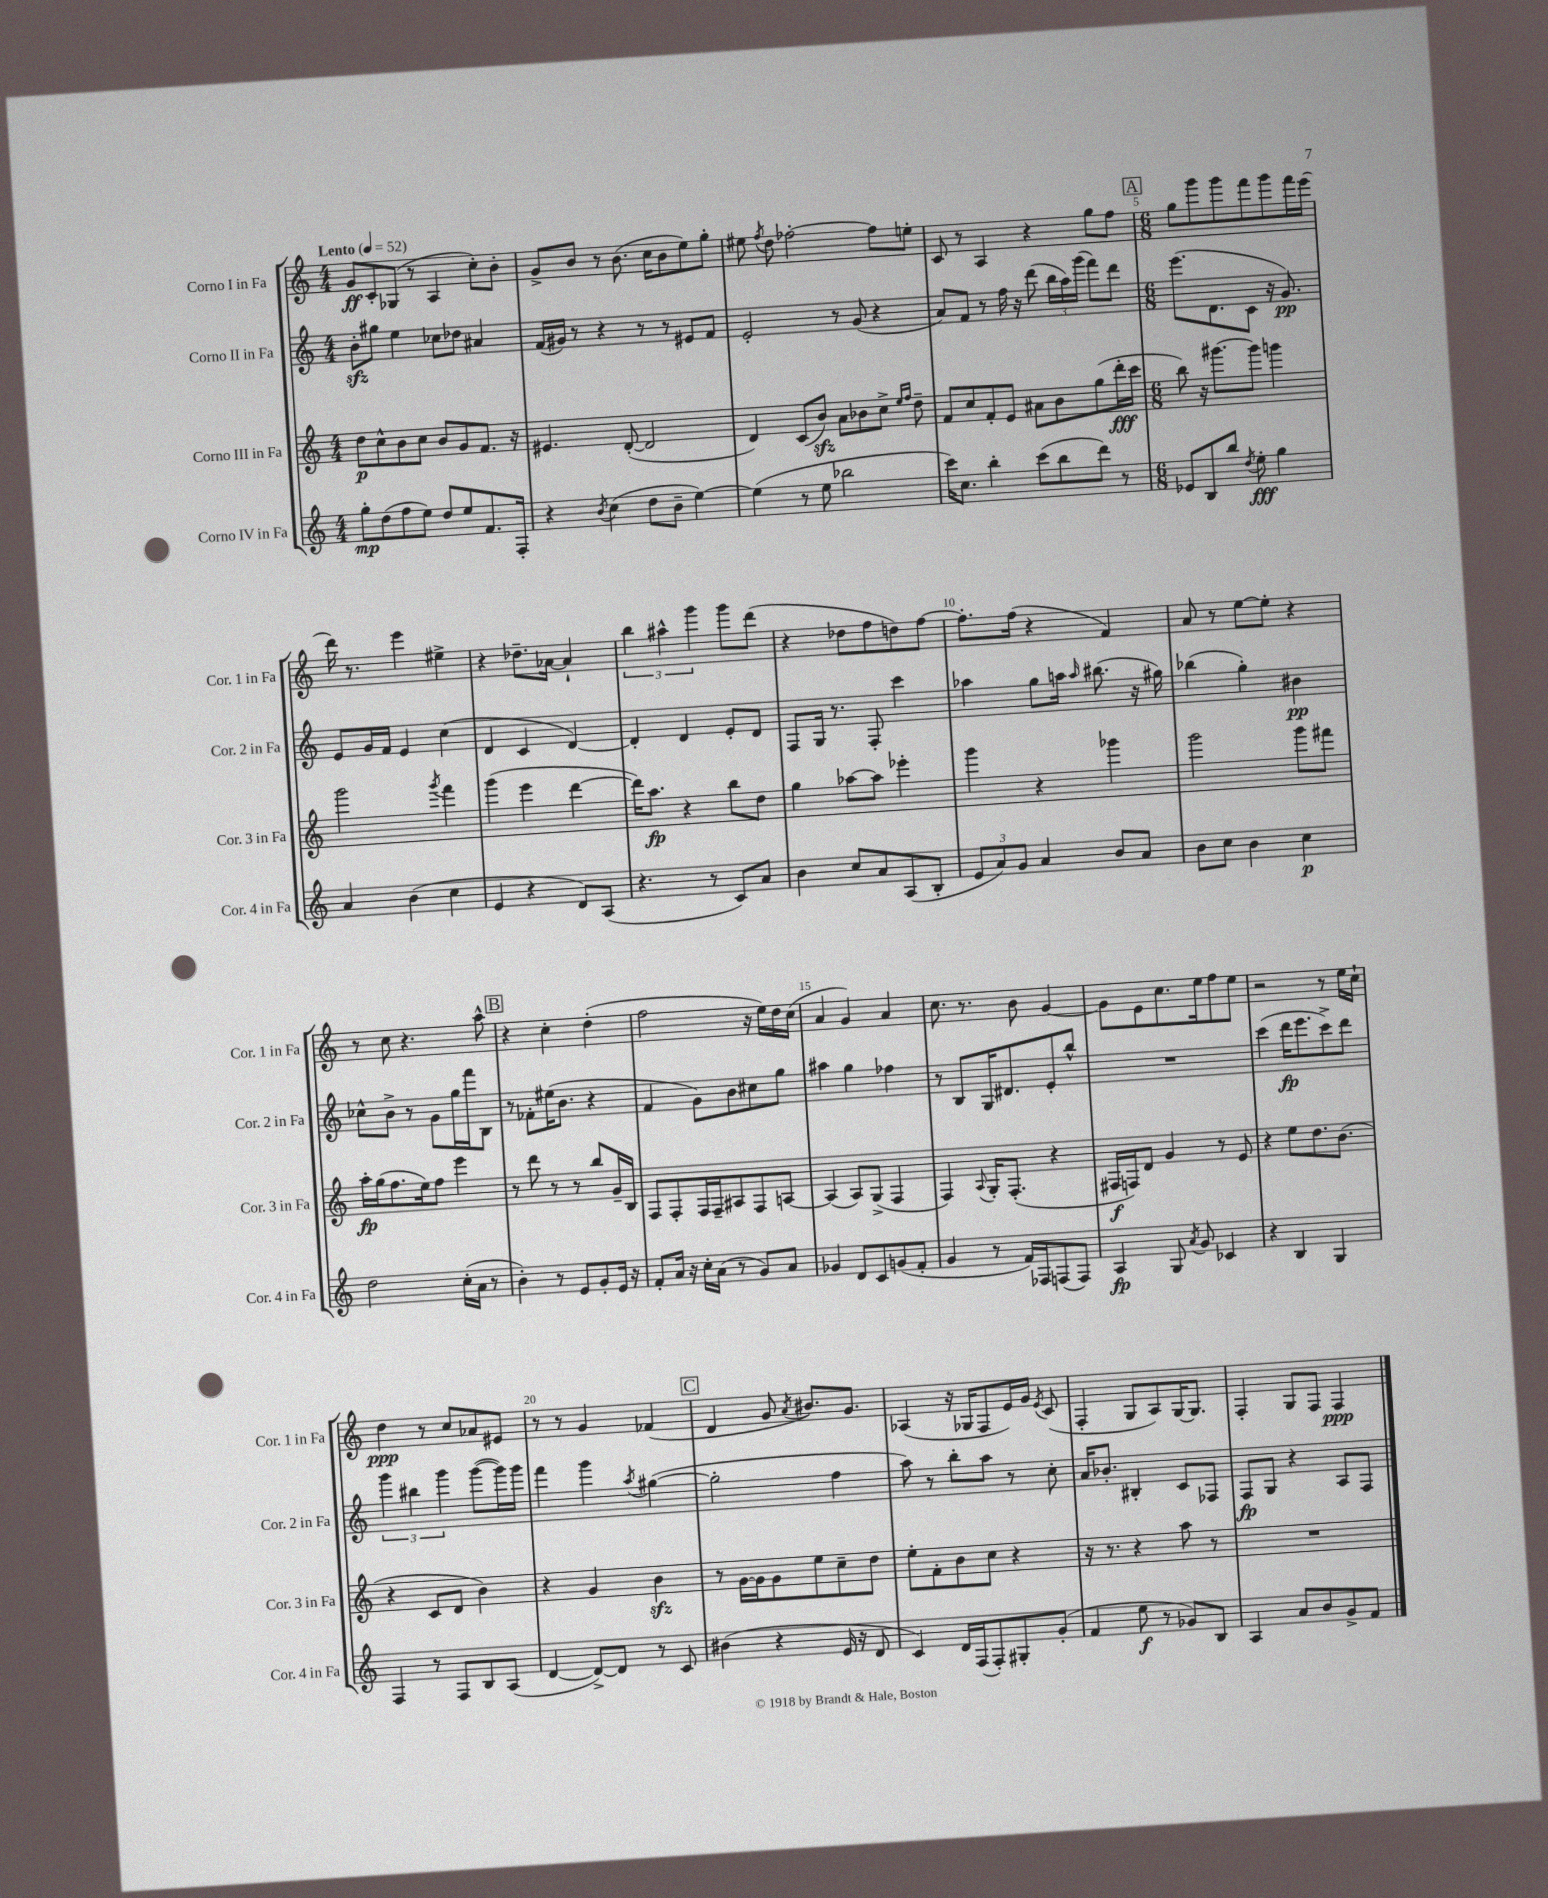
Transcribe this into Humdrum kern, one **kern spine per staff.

**kern	**kern	**kern	**kern
*staff4	*staff3	*staff2	*staff1
*clefG2	*clefG2	*clefG2	*clefG2
*k[]	*k[]	*k[]	*k[]
*M4/4	*M4/4	*M4/4	*M4/4
*MM52	*MM52	*MM52	*MM52
8gg'\L	8dd\L	8b'\L	8g/L
(8dd\	8cc^^\	8gg#\J	8c'/
8ff\	8b\	4ee\	(8G-/J
8ee\J)	8cc\J	.	8r
8dd/L	8b/L	8cc-\L	4A/
8ee/	8g/	8dd-\J	.
8.f/	8.f/J	4a#/	8cc'\L)
.	.	.	8b'\J
16F'/Jk	16r	.	.
=	=	=	=
4r	4.e#/	(16f/LL	8g^/L
.	.	16g#/JJ)	.
.	.	8r	8b/J
8qb/	.	.	.
(4cc\	.	4r	8r
.	([8d'/	.	(8.b\
8dd\L	2d/]	8r	.
.	.	.	16cc\LK
8b~\J	.	8r	8b\
[4ee\)	.	8e#/L	8ee\)
.	.	8f/J	8gg'\J
=	=	=	=
(4ee\]	4d/)	2e'/	8ee#\
.	.	.	8qff/
.	.	.	8dd\
8r	(8c/L	.	[2ff-'\
8ee\	8b/J)	.	.
2bb-\	8a\L	8r	.
.	8b-\	(8g/	.
.	8cc^\J	4r	8ff-\]L
.	16qqee/LL	.	.
.	16qqff/JJ	.	.
.	8dd~\	.	8ee'\J
=	=	=	=
16ccc\LK)	8f/L	8a/L)	8c/
8.cc\J	.	.	.
.	8cc/	8f/J	8r
4bb'\	8f'/	8r	4A/
.	8e/J	16ff\	.
.	.	16r	.
(8ccc\L	8a#\L	(8ddd\	4r
8bb\	8b\	24bb\LL	.
.	.	24aa\)	.
.	.	(24ggg\JJ	.
8ddd\J)	(8gg\	8fff\L)	8gg\L
8r	16ddd'\L	8ddd\J	8ff\J
.	16ccc\JJ	.	.
=	=	=	=
*M6/8	*M6/8	*M6/8	*M6/8
8e-/L	8bb\)	(8.eee\L	8gg\L
8B/	16r	.	8ggg\
.	[8.ggg#\L	8.d\	.
8bb/J	.	.	8ggg\
8qdd/	.	.	.
8ee'\	8ggg#\]J	8c\J	8fff\
4gg\	4ggg\	16r	8ggg\
.	.	8.g/)	.
.	.	.	16fff\L
.	.	.	(16eee\JJ
=	=	=	=
4a/	2ggg\	8e/L	16ddd\)
.	.	.	8.r
.	.	16g/L	.
.	.	16f/JJ	.
(4b\	.	4e/	4eee\
.	8qggg/	.	.
4cc\	4fff\	(4cc\	4ee#^\
=	=	=	=
4e/	(4ggg\	4d/	4r
4r	4eee\	4c/	8.dd-~\L
.	.	.	[16a-\Jk
8d/L)	[4ddd\	[4d/)	4a-`/]
(8A/J	.	.	.
=	=	=	=
4.r	16ddd\]LK)	4d'/]	6bb\
.	8.aa\J	.	.
.	.	.	6aa#^^\
.	4r	4d/	.
.	.	.	6ggg\
8r	.	.	.
8c/L)	8bb\L	8e'/L	8ggg\L
8a/J	8dd\J	8d/J	(8ddd\J
=	=	=	=
4b\	4gg\	8F/L	4r
.	.	16G/Jk	.
.	.	8.r	.
8cc/L	[8aa-\L	.	8dd-\L
8a/	8aa-\]J	8F'/	8ff\
(8A/	4eee-'\	4ccc\	8dd\)
8B'/J	.	.	[8ff\J
=	=	=	=
12e/L	4ggg\	4aa-\	8.ff'\]L
12a/)	.	.	.
12g/J	.	.	.
.	.	.	(16ff\Jk
4a/	4r	8gg\L	4r
.	.	16aa\Jk	.
.	.	16qqaa/	.
.	.	(8.bb#\	.
8b/L	4ggg-\	.	4f/)
8a/J	.	16r	.
.	.	16gg#\)	.
=	=	=	=
8b\L	2ggg\	(4bb-\	8a/
8cc\J	.	.	8r
4b\	.	4gg'\)	[8ee\L
.	.	.	8ee'\]J
4cc\	8ggg\L	4b#\	4r
.	8fff#\J	.	.
=	=	=	=
2dd\	16aa'\LL	8cc-^^\L	8r
.	(16gg\J	.	.
.	8.ff\	8b^\J	8cc\
.	.	8r	4.r
.	16ee\k)	.	.
.	8ff\J	8g\L	.
(16cc'\LL	4eee\	16gg\L	.
16a\JJ	.	16fff\J	.
8r	.	8B\J	8aa^^\
=	=	=	=
4b'\)	8r	8r	4r
.	8ddd\	8f-'\L	.
8r	8r	(16ee#\K	4cc'\
.	.	8.b\J	.
8e/L	8r	.	.
8g'/	8bb/L	4r	(4dd'\
16e/Jk	16g~/L	.	.
16r	16B/JJ	.	.
=	=	=	=
8f'/L	8F/L	4f/	2ff\
16a/Jk	8F'/	.	.
16r	.	.	.
16cc'\LL	16F/L	8g\L)	.
(16a\JJ	16F~/J	.	.
8r	8A#/	8b\	.
8g/L)	8F/	8cc#\	16r
.	.	.	16ee\LL)
8a/J	[8A/J	8gg\J	16dd\
.	.	.	(16cc\JJ
=	=	=	=
4g-/	(4A/]	4aa#\	4a/
8d/L	8A/L)	4gg\	4g/)
8c/	(8G^/J	.	.
(8g/	4F/	4ff-\	4a/
8f'/J	.	.	.
=	=	=	=
4g/	4F/)	8r	8.cc\
.	.	8B/L	.
.	.	.	8.r
.	8qqA/	.	.
8r	16G'/LK	16G/K	.
.	(8.F'/J	8.d#/	.
16f/LL)	.	.	8b\
16F-/J	.	.	.
(8F/	4r	8e'/	[4g/
8F/J)	.	8bb^^/J	.
=	=	=	=
4A/	16F#/LL	2.r	8g\]L
.	16F/J)	.	.
.	8d/J	.	8e\
8G/	4g/	.	8.cc\
8qa/	.	.	.
8g/	.	.	.
.	.	.	16ee\k
4c-/	8r	.	8ff\
.	8e/	.	8ee\J
=	=	=	=
4r	4r	(4ccc\	2r
4B/	8ee\L	16ddd\LK	.
.	.	8.eee\	.
.	8.dd\	.	.
4G/	.	8ccc^\)	8r
.	(8.b\J	.	.
.	.	8ddd\J	16ee\LL
.	.	.	16cc`\JJ
=	=	=	=
4F/	4r	6ggg\	4dd\
.	.	6bb#\	.
8r	8c/L	.	8r
.	.	6ggg\	.
8F/L	8d/J	.	8cc/L
8B/	4b\)	([8ggg\L	8a-/
(8A/J	.	16ggg\]L)	8e#/J
.	.	16ggg\JJ	.
=	=	=	=
[4d/	4r	4fff\	8r
.	.	.	8r
8d^/_L)	4g/	4ggg\	4g/
8d/]J	.	.	.
.	.	8qaa/	.
8r	4b\	([4gg#\	(4f-/
8c/	.	.	.
=	=	=	=
(4b#\	8r	2gg#'\]	4d/
.	[16g\LL	.	.
.	16g\]J	.	.
4r	8g\	.	8g/
.	.	.	8qa/
.	8ee\	.	8.b#/L)
16e/	8cc~\	4ff\	.
16r	.	.	8.g/J
8d/	8dd\J	.	.
=	=	=	=
4c/)	8ee'\L	8aa\)	(4A-/
.	8f'\	8r	.
16d/LL	8b\	8bb'\L	16r
(16F/J	.	.	16G-/LK
8F'/)	8cc\J	8aa\J	8F/
8G#'/	4r	8r	16e/L)
.	.	.	16g/JJ
.	.	.	8qe/
(8g'/J	.	8cc'\	(8c/
=	=	=	=
4f/	16r	16a/LK	4F'/
.	8.r	8.b-'/J	.
8ee\	4r	4B#'/	8G/L
8r	.	.	8A/)
8g-/L)	8aa\	8c/L	[16G/K
.	.	.	8.G/]J
8B/J	8r	8F-/J	.
=	=	=	=
4A/	2.r	8F/L	4F'/
.	.	8G/J	.
8a/L	.	4r	8G/L
8b/	.	.	8F/J
8g^/	.	8A/L	4F/
8f/J	.	8F/J	.
==	==	==	==
*-	*-	*-	*-
